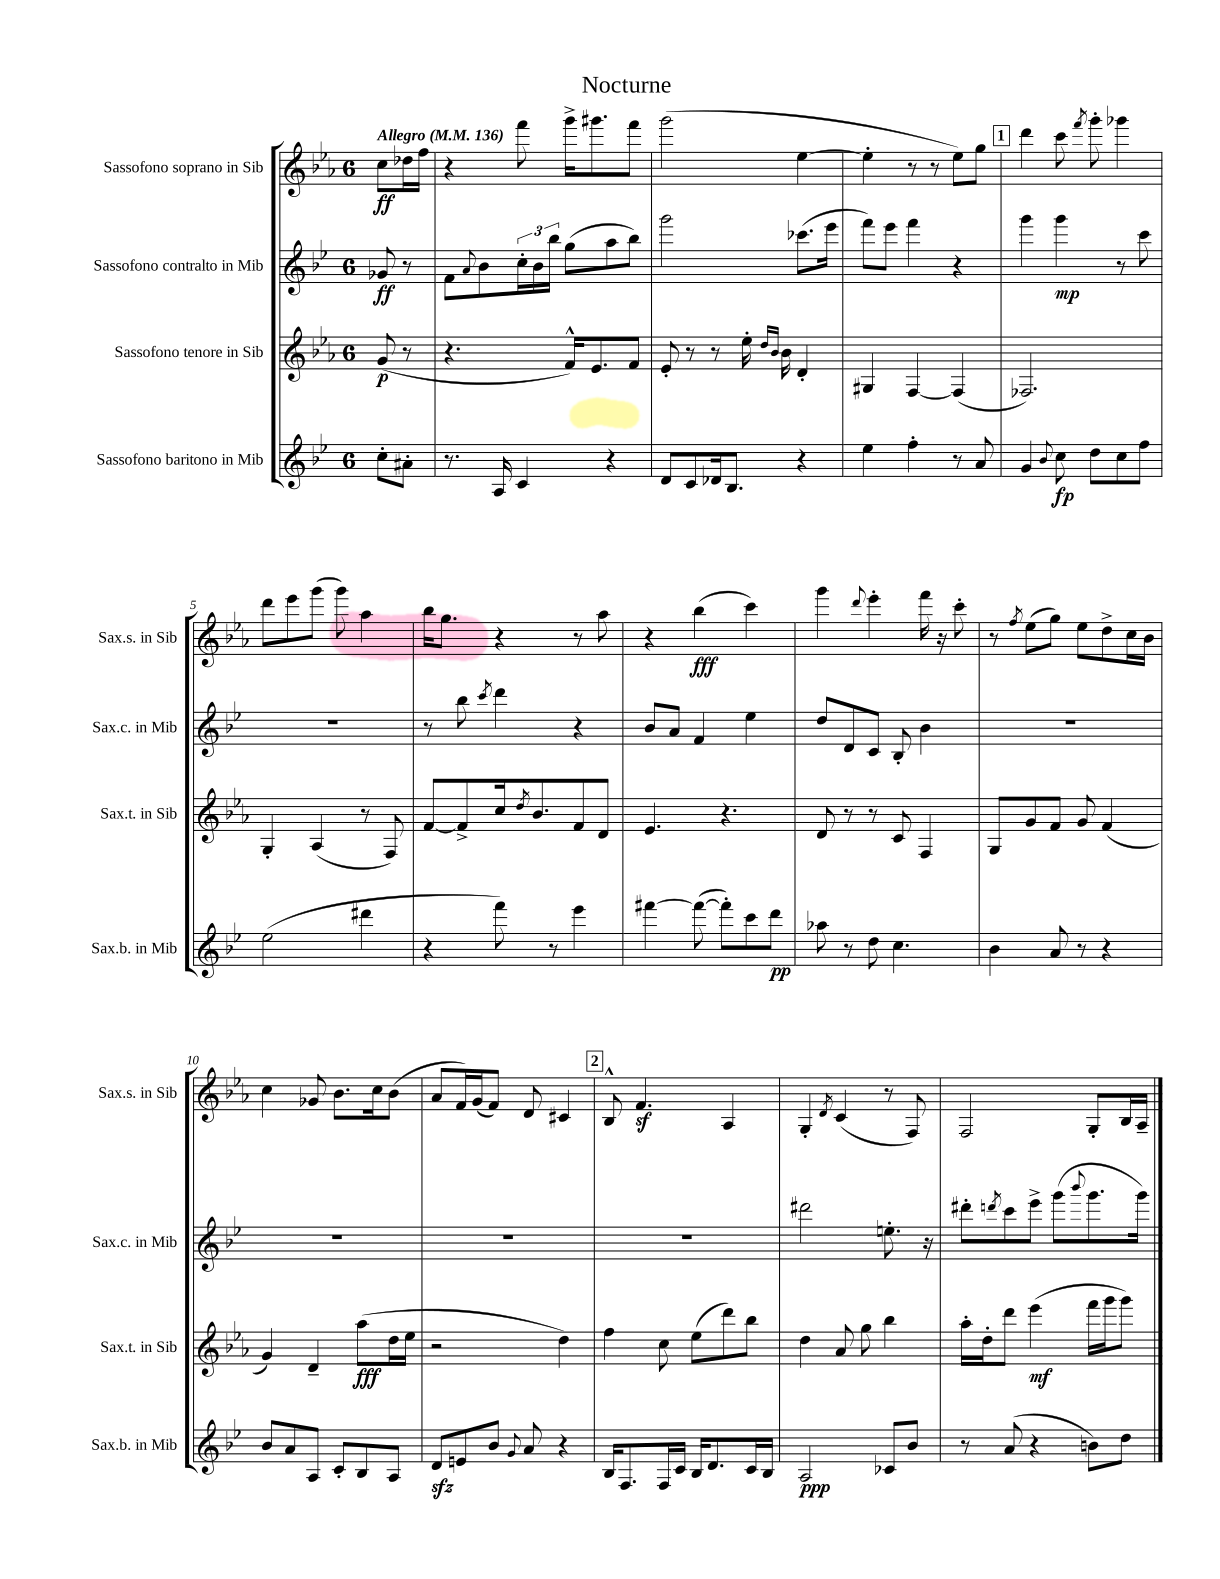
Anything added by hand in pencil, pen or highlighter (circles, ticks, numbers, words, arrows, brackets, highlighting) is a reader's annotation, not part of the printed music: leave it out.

**kern	**dynam	**kern	**dynam	**kern	**dynam	**kern	**dynam
*part4	*part4	*part3	*part3	*part2	*part2	*part1	*part1
*staff4	*staff4	*staff3	*staff3	*staff2	*staff2	*staff1	*staff1
*I"Sassofono baritono in Mib	*	*I"Sassofono tenore in Sib	*	*I"Sassofono contralto in Mib	*	*I"Sassofono soprano in Sib	*
*I'Sax.b. in Mib	*	*I'Sax.t. in Sib	*	*I'Sax.c. in Mib	*	*I'Sax.s. in Sib	*
*clefG2	*	*clefG2	*	*clefG2	*	*clefG2	*
*k[b-e-]	*	*k[b-e-a-]	*	*k[b-e-]	*	*k[b-e-a-]	*
*M6/8	*	*M6/8	*	*M6/8	*	*M6/8	*
*MM136	*	*MM136	*	*MM136	*	*MM136	*
=	=	=	=	=	=	=	=
!	!	!	!	!	!	!LO:TX:a:B:t=Allegro	!
8cc'\L	.	(8g/	p	8g-X/	ff	8cc\L	ff
8a#X'\J	.	8r	.	8r	.	16dd-X\L	.
.	.	.	.	.	.	16ff\JJ	.
=1	=1	=1	=1	=1	=1	=1	=1
8.r	.	4.r	.	8f\L	.	4r	.
.	.	.	.	8qqa/	.	.	.
.	.	.	.	8b-\	.	.	.
16A/	.	.	.	.	.	.	.
4c/	.	.	.	24cc'\L	.	8fff\	.
.	.	.	.	24b-\	.	.	.
.	.	.	.	24bb-\JJ	.	.	.
.	.	16f^^/KL)	.	(8gg\L	.	16ggg^\KL	.
.	.	8.e-/	.	.	.	8.ggg#X\	.
4r	.	.	.	8aa\	.	.	.
.	.	8f/J	.	8bb-\J)	.	8fff\J	.
=2	=2	=2	=2	=2	=2	=2	=2
8d/L	.	8e-'/	.	2ggg\	.	(2ggg\	.
8c/	.	8r	.	.	.	.	.
16d-X/k	.	8r	.	.	.	.	.
8.B-/J	.	.	.	.	.	.	.
.	.	16ee-'\	.	.	.	.	.
.	.	16qqdd/LL	.	.	.	.	.
.	.	16qqb-/JJ	.	.	.	.	.
.	.	16b-\	.	.	.	.	.
4r	.	4d'/	.	(8.ccc-X\L	.	[4ee-\	.
.	.	.	.	16eee-\Jk	.	.	.
=3	=3	=3	=3	=3	=3	=3	=3
4ee-\	.	4G#X/	.	8fff\L)	.	4ee-'\]	.
.	.	.	.	8eee-\J	.	.	.
4ff'\	.	[4F/	.	4fff\	.	8r	.
.	.	.	.	.	.	8r	.
8r	.	(4F/]	.	4r	.	8ee-\L)	.
8a/	.	.	.	.	.	8gg\J	.
!!LO:REH:place=s1:t=1
=4	=4	=4	=4	=4	=4	=4	=4
4g/	.	2.F-X/)	.	4ggg\	.	4ddd\	.
8qqb-/	.	.	.	.	.	.	.
8cc\	fp	.	.	4ggg\	mp	8ccc\	.
.	.	.	.	.	.	8qfff/	.
8dd\L	.	.	.	.	.	8ggg'\	.
8cc\	.	.	.	8r	.	4ggg-X\	.
8ff\J	.	.	.	8ccc\	.	.	.
!!LO:LB:g=z
=5	=5	=5	=5	=5	=5	=5	=5
(2ee-\	.	4G'/	.	2.r	.	8ddd\L	.
.	.	.	.	.	.	8eee-\	.
.	.	(4A-/	.	.	.	(8ggg\J	.
.	.	.	.	.	.	8ggg\)	.
4ddd#X\	.	8r	.	.	.	4aa-\	.
.	.	8F/)	.	.	.	.	.
=6	=6	=6	=6	=6	=6	=6	=6
4r	.	[8f/L	.	8r	.	16bb-\KL	.
.	.	.	.	.	.	8.gg\J	.
.	.	8f^/]	.	8bb-\	.	.	.
.	.	.	.	8qccc/	.	.	.
8fff\)	.	16cc/k	.	4ddd\	.	4r	.
.	.	8qdd/	.	.	.	.	.
.	.	8.b-/	.	.	.	.	.
8r	.	.	.	.	.	.	.
4eee-\	.	8f/	.	4r	.	8r	.
.	.	8d/J	.	.	.	8aa-\	.
=7	=7	=7	=7	=7	=7	=7	=7
[4fff#X\	.	4.e-/	.	8b-/L	.	4r	.
.	.	.	.	8a/J	.	.	.
(8fff#\_	.	.	.	4f/	.	(4bb-\	fff
8fff#'\L])	.	4.r	.	.	.	.	.
8ccc\	.	.	.	4ee-\	.	4ccc\)	.
8ddd\J	pp	.	.	.	.	.	.
=8	=8	=8	=8	=8	=8	=8	=8
8aa-X\	.	8d/	.	8dd/L	.	4ggg\	.
8r	.	8r	.	8d/	.	.	.
.	.	.	.	.	.	8qqddd/	.
8dd\	.	8r	.	8c/J	.	4eee-'\	.
4.cc\	.	8c/	.	8B-'/	.	.	.
.	.	4F/	.	4b-\	.	16fff\	.
.	.	.	.	.	.	16r	.
.	.	.	.	.	.	8ccc'\	.
=9	=9	=9	=9	=9	=9	=9	=9
4b-\	.	8G/L	.	2.r	.	8r	.
.	.	.	.	.	.	8qff/	.
.	.	8g/	.	.	.	(8ee-\L	.
8a/	.	8f/J	.	.	.	8gg\J)	.
8r	.	8g/	.	.	.	8ee-\L	.
4r	.	(4f/	.	.	.	8dd^\	.
.	.	.	.	.	.	16cc\L	.
.	.	.	.	.	.	16b-\JJ	.
!!LO:LB:g=z
=10	=10	=10	=10	=10	=10	=10	=10
8b-/L	.	4g/)	.	2.r	.	4cc\	.
8a/	.	.	.	.	.	.	.
8A/J	.	4d~/	.	.	.	8g-X/	.
8c'/L	.	.	.	.	.	8.b-\L	.
8B-/	.	(8aa-\L	fff	.	.	.	.
.	.	.	.	.	.	16cc\k	.
8A/J	.	16dd\L	.	.	.	(8b-\J	.
.	.	16ee-\JJ	.	.	.	.	.
=11	=11	=11	=11	=11	=11	=11	=11
8dzz/L	.	2r	.	2.r	.	8a-/L	.
8en/	.	.	.	.	.	16f/L)	.
.	.	.	.	.	.	(16g/J	.
8b-/J	.	.	.	.	.	8f/J)	.
8qqg/	.	.	.	.	.	.	.
8a/	.	.	.	.	.	8d/	.
4r	.	4dd\)	.	.	.	4c#X/	.
!!LO:REH:place=s1:t=2
=12	=12	=12	=12	=12	=12	=12	=12
16B-/KL	.	4ff\	.	2.r	.	8B-^^/	.
8.F/	.	.	.	.	.	.	.
.	.	.	.	.	.	4.fz/	.
16F/L	.	8cc\	.	.	.	.	.
16c/JJ	.	.	.	.	.	.	.
16B-/KL	.	(8ee-\L	.	.	.	.	.
8.d/	.	.	.	.	.	.	.
.	.	8ddd\)	.	.	.	4A-/	.
16c/L	.	8bb-\J	.	.	.	.	.
16B-/JJ	.	.	.	.	.	.	.
=13	=13	=13	=13	=13	=13	=13	=13
2A/	ppp	4dd\	.	2ddd#X\	.	4G'/	.
.	.	.	.	.	.	8qd/	.
.	.	8a-/	.	.	.	(4c/	.
.	.	8gg\	.	.	.	.	.
8c-X/L	.	4bb-\	.	8.een'\	.	8r	.
8b-/J	.	.	.	.	.	8F/)	.
.	.	.	.	16r	.	.	.
=14	=14	=14	=14	=14	=14	=14	=14
8r	.	16aa-'\LL	.	8ddd#X'\L	.	2F/	.
.	.	16dd'\J	.	.	.	.	.
.	.	.	.	8qdddn/	.	.	.
(8a/	.	8ddd\J	.	8ccc\	.	.	.
4r	.	(4eee-\	mf	8eee-^\J	.	.	.
.	.	.	.	(8ggg\L	.	.	.
.	.	.	.	8qqbbb-/	.	.	.
8bn\L)	.	16fff\LL	.	8.ggg\	.	8G'/L	.
.	.	16ggg\J	.	.	.	.	.
8dd\J	.	8ggg\J)	.	.	.	16B-/L	.
.	.	.	.	16ggg\Jk)	.	16A-~/JJ	.
==	==	==	==	==	==	==	==
*-	*-	*-	*-	*-	*-	*-	*-
